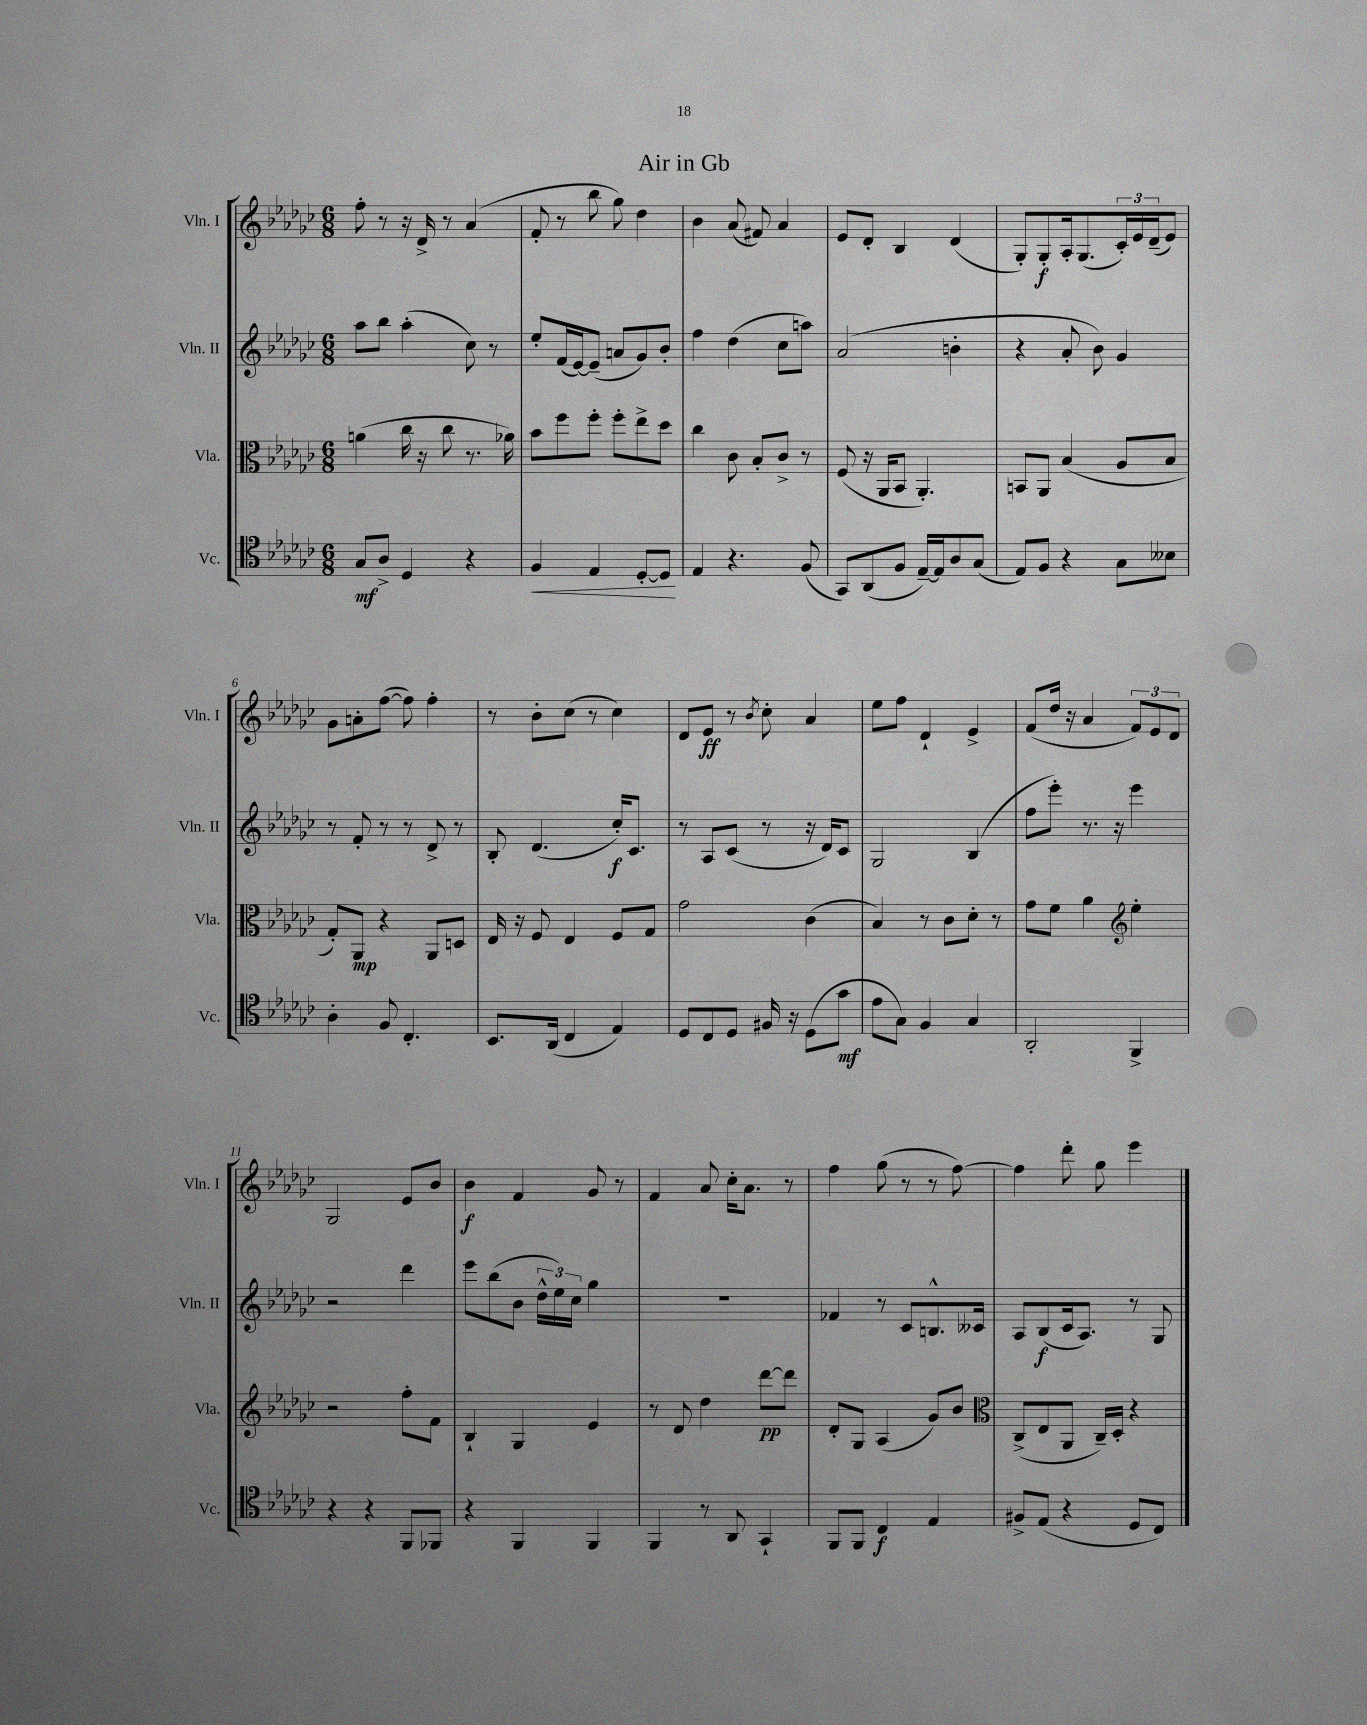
\header { title = "Air in Gb" }
<<
\new StaffGroup <<
\new Staff = "s0" \with { instrumentName = "Vln. I" shortInstrumentName = "Vln. I" } {
    \clef treble \key ges \major \numericTimeSignature \time 6/8
    f''8-. r8 r16 des'16-> r8 aes'4( |
    f'8-. r8 bes''8 ges''8) des''4 |
    bes'4 aes'8( fis'8) aes'4 |
    ees'8 des'8-. bes4 des'4( |
    ges8-.) ges8-.\f aes16-. ges8.( \tuplet 3/2 { ces'16-.) ees'16 des'16--( } ees'8) |
    ges'8 a'8-. f''8~( f''8) f''4-. |
    r8 bes'8-. ces''8( r8 ces''4) |
    des'8 ees'8\ff r8 \acciaccatura { bes'8 } ces''8-. aes'4 |
    ees''8 f''8 des'4-! ees'4-> |
    f'8( des''16 r16 aes'4 \tuplet 3/2 { f'8) ees'8 des'8 } |
    ges2 ees'8 bes'8 |
    bes'4\f f'4 ges'8 r8 |
    f'4 aes'8 ces''16-. aes'8. r8 |
    f''4 ges''8( r8 r8 f''8~) |
    f''4 des'''8-. ges''8 ees'''4 \bar "|." |
}
\new Staff = "s1" \with { instrumentName = "Vln. II" shortInstrumentName = "Vln. II" } {
    \clef treble \key ges \major \numericTimeSignature \time 6/8
    aes''8 bes''8 aes''4-.( ces''8) r8 |
    ees''8-. f'16( ees'16~) ees'8--( a'8 ges'8) bes'8-. |
    f''4 des''4( ces''8 a''8) |
    aes'2( b'4-. |
    r4 aes'8-. bes'8) ges'4 |
    r8 f'8-. r8 r8 des'8-> r8 |
    bes8-. des'4.( ces''16-.\f) ces'8. |
    r8 aes8 ces'8( r8 r16 des'16) ces'8 |
    ges2 bes4( |
    f''8 ees'''8-.) r8. r16 ees'''4 |
    r2 des'''4 |
    ees'''8 bes''8( bes'8 \tuplet 3/2 { des''16-^ ees''16) ces''16 } ges''4 |
    R2. |
    fes'4 r8 ces'8 b8.-^ ceses'16 |
    aes8 bes8\f( ces'16 aes8.) r8 ges8 \bar "|." |
}
\new Staff = "s2" \with { instrumentName = "Vla." shortInstrumentName = "Vla." } {
    \clef alto \key ges \major \numericTimeSignature \time 6/8
    a'4( ces''16 r16 ces''8 r8. aes'16) |
    bes'8 f''8 f''8-. f''8-. ees''8-> des''8 |
    ces''4 ces'8 bes8-. ces'8-> r8 |
    f8( r16 aes,16 bes,8 aes,4.-.) |
    b,8 aes,8 bes4( aes8 bes8 |
    ges8-.) aes,8\mp r4 aes,8 d8 |
    ees16 r16 f8 ees4 f8 ges8 |
    ges'2 ces'4( |
    bes4) r8 ces'8 des'8-. r8 |
    ges'8 f'8 aes'4 \clef treble ees''4-. |
    r2 f''8-. f'8 |
    bes4-! ges4 ees'4 |
    r8 des'8 des''4 des'''8~\pp des'''8 |
    des'8-. ges8 aes4( ges'8) bes'8 |
    \clef alto ces8->( ees8 aes,8 ces16--) des16-. r4 \bar "|." |
}
\new Staff = "s3" \with { instrumentName = "Vc." shortInstrumentName = "Vc." } {
    \clef tenor \key ges \major \numericTimeSignature \time 6/8
    ges8\mf aes8-> des4 r4 |
    f4\< ees4 des8~-. des8\! |
    ees4 r4. f8( |
    ges,8) aes,8( f8 ees16~--) ees16 aes8 ges8( |
    ees8) f8 r4 ges8 beses8 |
    aes4-. f8 ces4.-. |
    bes,8. aes,16( ces4 ees4) |
    des8 ces8 des8 fis16 r16 des8( ges'8\mf |
    ees'8 ges8) f4 ges4 |
    aes,2-. f,4-> |
    r4 r4 f,8 fes,8 |
    r4 f,4 f,4 |
    f,4 r8 aes,8 ges,4-! |
    f,8 f,8 ces4\f ees4 |
    fis8-> ees8( r4 des8 ces8) \bar "|." |
}
>>
>>
